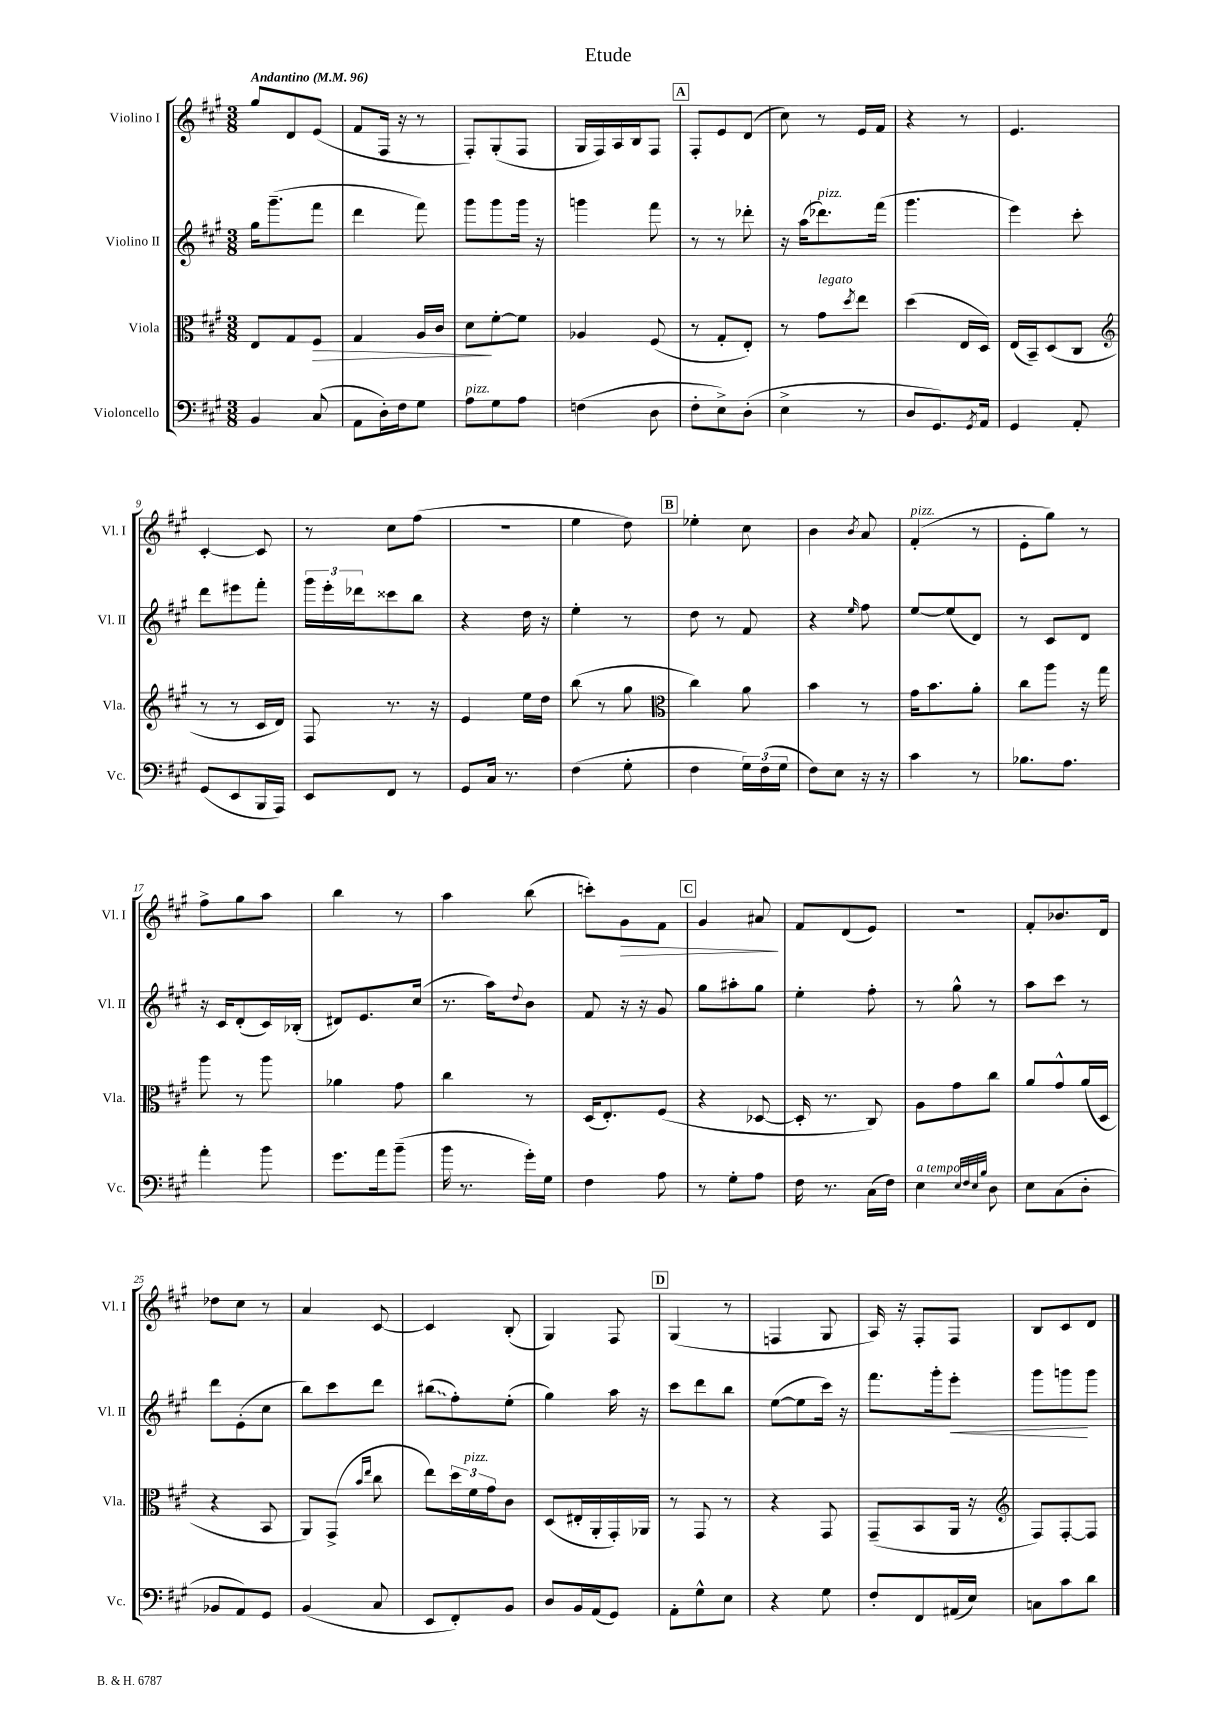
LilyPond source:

\header { title = "Etude" }
<<
\new StaffGroup <<
\new Staff = "s0" \with { instrumentName = "Violino I" shortInstrumentName = "Vl. I" } {
    \clef treble \key a \major \numericTimeSignature \time 3/8 \tempo "Andantino" 4 = 96
    gis''8 d'8 e'8( |
    fis'8 fis16 r16 r8 |
    fis8-.) gis8-.( fis8 |
    gis16 fis16) a16 b16 fis8 |
    \mark \markup { \box "A" } fis8-. e'8 d'8( |
    cis''8) r8 e'16 fis'16 |
    r4 r8 |
    e'4. |
    cis'4~-. cis'8 |
    r8 cis''8 fis''8( |
    R4. |
    e''4 d''8) |
    \mark \markup { \box "B" } ees''4-. cis''8 |
    b'4 \acciaccatura { b'8 } a'8 |
    fis'4-.^\markup { \italic "pizz." }( r8 |
    e'8-. gis''8) r8 |
    fis''8-> gis''8 a''8 |
    b''4 r8 |
    a''4 b''8( |
    c'''8-.) gis'8\> fis'8 |
    \mark \markup { \box "C" } gis'4 ais'8\! |
    fis'8 d'8( e'8) |
    R4. |
    fis'8-. bes'8. d'16 |
    des''8 cis''8 r8 |
    a'4 cis'8~ |
    cis'4 b8-.( |
    gis4) fis8 |
    \mark \markup { \box "D" } gis4( r8 |
    f4 gis8 |
    a16) r16 fis8-. fis8 |
    b8 cis'8 d'8 \bar "|." |
}
\new Staff = "s1" \with { instrumentName = "Violino II" shortInstrumentName = "Vl. II" } {
    \clef treble \key a \major \numericTimeSignature \time 3/8
    gis''16 gis'''8.--( fis'''8 |
    d'''4 fis'''8) |
    gis'''8 gis'''8 gis'''16 r16 |
    g'''4 fis'''8 |
    \mark \markup { \box "A" } r8 r8 des'''8-. |
    r16 a''16( des'''8.^\markup { \italic "pizz." }) fis'''16( |
    gis'''4. |
    e'''4) cis'''8-. |
    d'''8 eis'''8 fis'''8-. |
    \tuplet 3/2 { gis'''16 e'''16-. des'''16 } cisis'''8 b''8 |
    r4 d''16 r16 |
    e''4-. r8 |
    \mark \markup { \box "B" } d''8 r8 fis'8 |
    r4 \grace { e''16 } fis''8 |
    e''8~ e''8( d'8) |
    r8 cis'8 d'8 |
    r16 cis'16 d'8-.( cis'16) bes16-.( |
    dis'8) e'8. cis''16( |
    r8. a''16) \appoggiatura { d''8 } b'8 |
    fis'8 r16 r16 gis'8 |
    \mark \markup { \box "C" } gis''8 ais''8-. gis''8 |
    e''4-. fis''8-. |
    r8 gis''8-^ r8 |
    a''8 cis'''8 r8 |
    d'''8 e'8-.( cis''8 |
    b''8) cis'''8 d'''8 |
    \once \override Glissando.style = #'zigzag bis''8\glissando( fis''8-.) e''8-.( |
    gis''4) a''16 r16 |
    \mark \markup { \box "D" } cis'''8 d'''8 b''8 |
    e''8~( e''8 cis'''16) r16 |
    fis'''8. gis'''16-. e'''8-.\< |
    gis'''8 g'''8\! g'''8 \bar "|." |
}
\new Staff = "s2" \with { instrumentName = "Viola" shortInstrumentName = "Vla." } {
    \clef alto \key a \major \numericTimeSignature \time 3/8
    e8 gis8 fis8\> |
    gis4 a16 cis'16 |
    d'8\! fis'8~-. fis'8 |
    aes4 fis8( |
    \mark \markup { \box "A" } r8 gis8-. e8-.) |
    r8 gis'8^\markup { \italic "legato" } \acciaccatura { d''8 } e''8 |
    d''4( e16 d16) |
    e16( b,16--) d8( cis8 |
    \clef treble r8 r8 cis'16 d'16) |
    fis8 r8. r16 |
    e'4 e''16 d''16 |
    b''8( r8 gis''8 |
    \mark \markup { \box "B" } \clef alto cis''4) a'8 |
    b'4 r8 |
    gis'16 b'8. a'8-. |
    cis''8 a''8 r16 gis''16 |
    a''8 r8 a''8 |
    aes'4 gis'8 |
    cis''4 r8 |
    d16( e8.-.) fis8( |
    \mark \markup { \box "C" } r4 des8~ |
    des16-. r8. cis8) |
    a8 gis'8 cis''8 |
    a'8 gis'8-^ a'16( d16 |
    r4 b,8 |
    a,8) gis,8->( \grace { b'16 e''16 } cis''8 |
    e''8) \tuplet 3/2 { d''16 fis'16^\markup { \italic "pizz." } gis'16 } cis'8 |
    d8( eis16-. a,16-. gis,16-.) aes,16 |
    \mark \markup { \box "D" } r8 gis,8 r8 |
    r4 gis,8 |
    gis,8--( b,8 a,16 r16 |
    \clef treble fis8) fis8~-. fis8 \bar "|." |
}
\new Staff = "s3" \with { instrumentName = "Violoncello" shortInstrumentName = "Vc." } {
    \clef bass \key a \major \numericTimeSignature \time 3/8
    b,4 cis8( |
    a,8 d16-.) fis16 gis8 |
    a8^\markup { \italic "pizz." } gis8 a8 |
    f4( d8 |
    \mark \markup { \box "A" } fis8-. e8->) d8-.( |
    e4-> r8 |
    d8 gis,8.) \acciaccatura { gis,8 } a,16 |
    gis,4 a,8-. |
    gis,8( e,8 b,,16 a,,16) |
    e,8 fis,8 r8 |
    gis,8 cis16 r8. |
    fis4( gis8-. |
    \mark \markup { \box "B" } fis4 \tuplet 3/2 { gis16) fis16( gis16 } |
    fis8) e8 r16 r16 |
    cis'4 r8 |
    bes8. a8. |
    a'4-. b'8 |
    gis'8. a'16 b'8--( |
    b'16 r8. gis'16-.) gis16 |
    fis4 a8 |
    \mark \markup { \box "C" } r8 gis8-. a8 |
    fis16 r8. cis16( fis16) |
    e4^\markup { \italic "a tempo" } \grace { e32 fis32 e32 b32 } d8 |
    e8 cis8( d8-. |
    bes,8 a,8) gis,8 |
    b,4( cis8 |
    e,8 fis,8-.) b,8 |
    d8 b,16 a,16( gis,8) |
    \mark \markup { \box "D" } a,8-. gis8-^ e8 |
    r4 gis8 |
    fis8-. fis,8 ais,16( e16) |
    c8 cis'8 d'8 \bar "|." |
}
>>
>>
